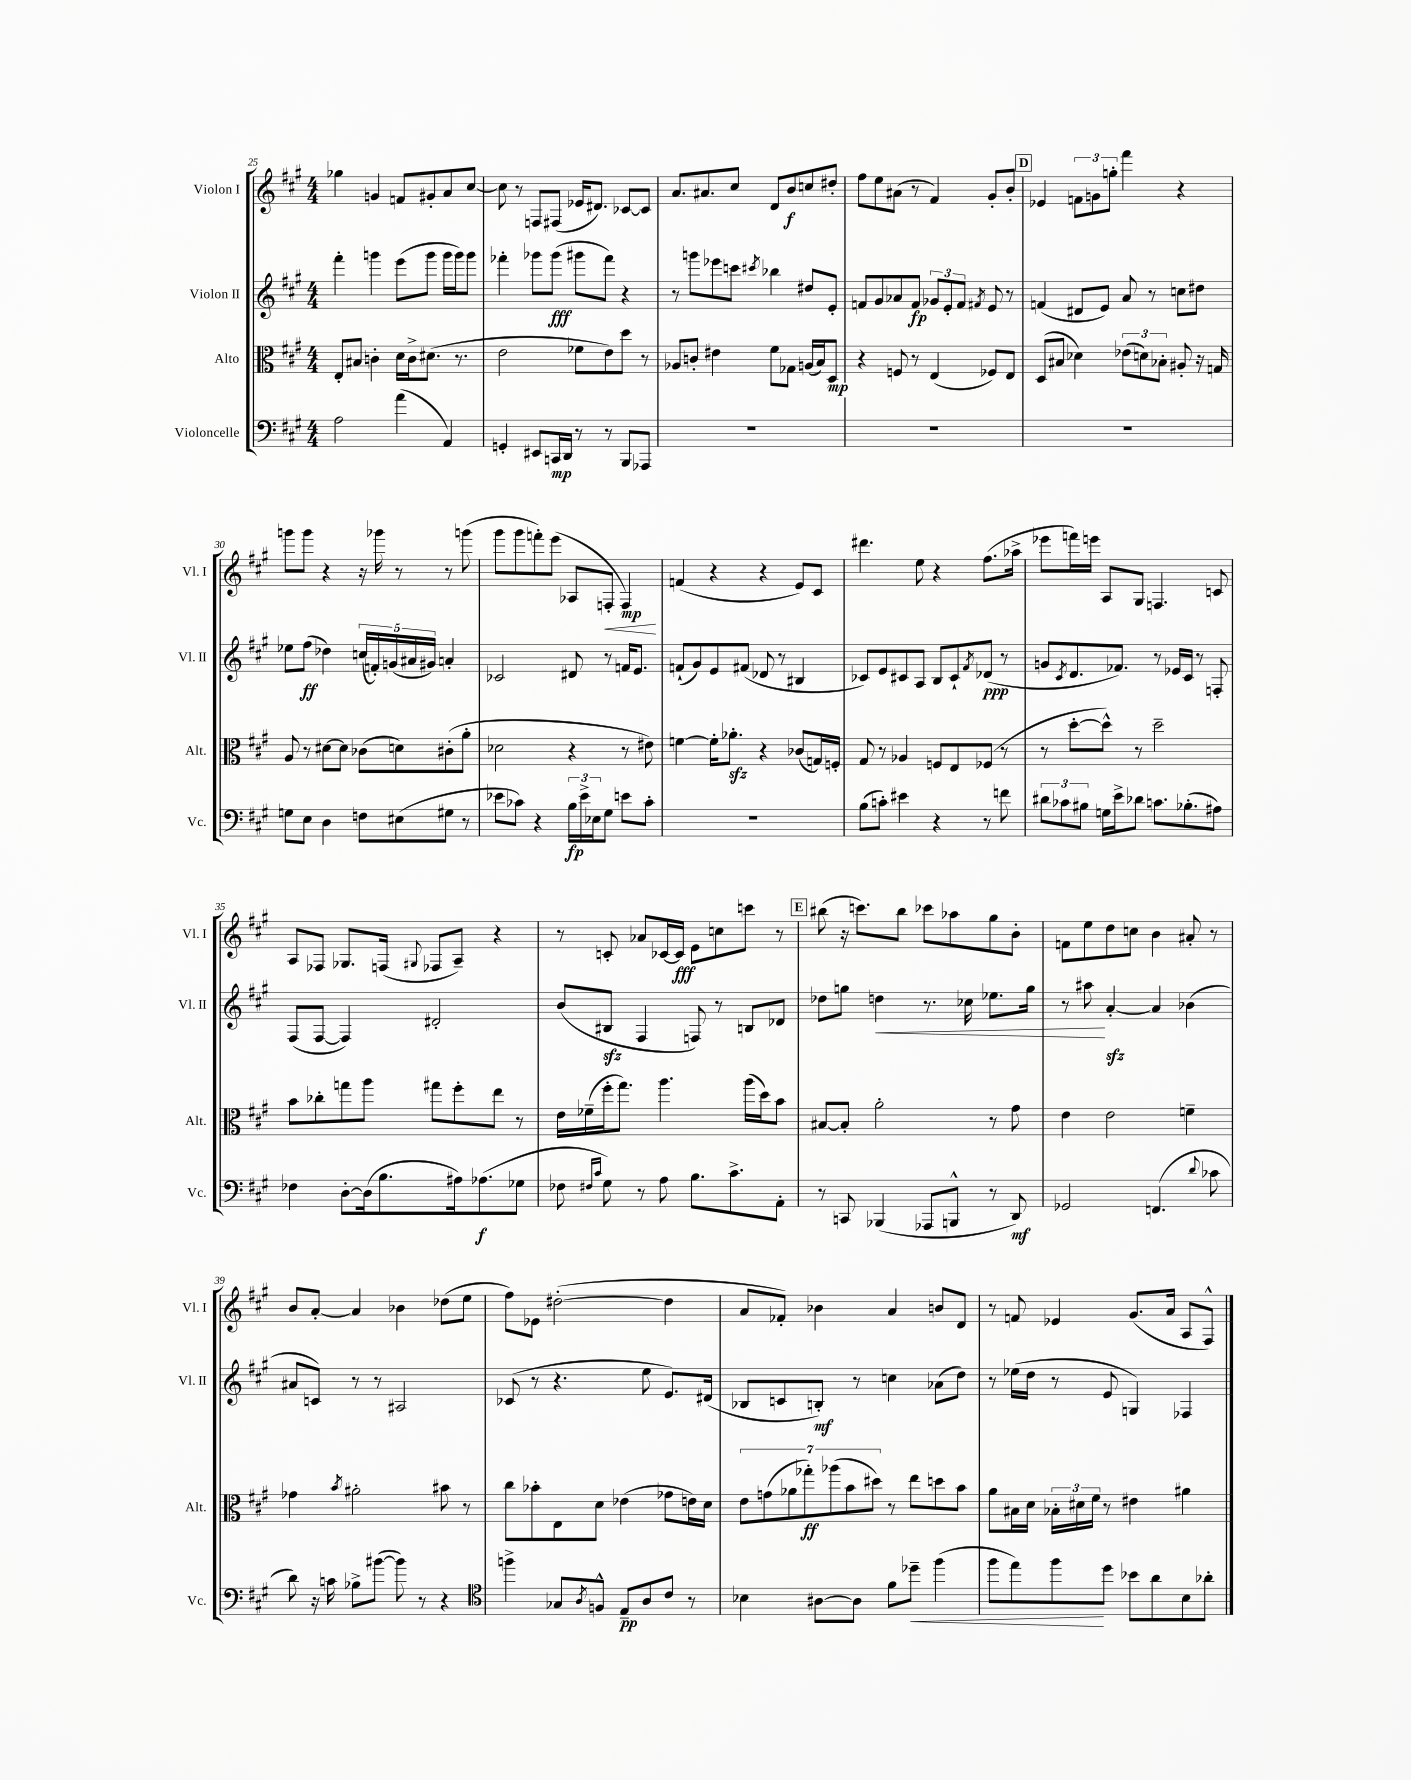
<<
\new StaffGroup <<
\new Staff = "s0" \with { instrumentName = "Violon I" shortInstrumentName = "Vl. I" } {
    \clef treble \key a \major \numericTimeSignature \time 4/4
    ges''4 g'4 f'8 gis'8-. a'8 cis''8~ |
    cis''8 r8 f8 fis8( ees'16 dis'8.) ces'8~ ces'8 |
    a'8. ais'8. cis''8 d'8 b'8\f c''8 dis''8-. |
    fis''8 e''8 ais'8( r8 fis'4) gis'8-. b'8-. |
    \mark \markup { \box "D" } ees'4 \tuplet 3/2 { f'8 g'8 g''8-. } fis'''4 r4 |
    g'''8 g'''8 r4 r16 ges'''16 r8 r8 g'''8( |
    gis'''8 gis'''8 f'''8-.) e'''8( aes8 f8-.\< f4\mp\!) |
    f'4( r4 r4 e'8) cis'8 |
    dis'''4. e''8 r4 fis''8.( aes''16-> |
    ees'''8 f'''16) e'''16 a8 gis8 f4. c'8 |
    a8 fes8 ges8. f16( \appoggiatura { gis8 } fes8 a8--) r4 |
    r8 c'8-. aes'8 ces'16~ ces'16\fff e'8 c''8 c'''8 r8 |
    \mark \markup { \box "E" } bis''8( r16 c'''8.) bis''8 ces'''8 aes''8 gis''8 b'8-. |
    f'8 e''8 d''8 c''8 b'4 ais'8-. r8 |
    b'8 a'8~-. a'4 bes'4 des''8( e''8 |
    fis''8) ees'8 dis''2~-.( dis''4 |
    a'8 fes'8-.) bes'4 a'4 b'8 d'8 |
    r8 f'8 ees'4 gis'8.( a'16 a8 fis8-^) \bar "|." |
}
\new Staff = "s1" \with { instrumentName = "Violon II" shortInstrumentName = "Vl. II" } {
    \clef treble \key a \major \numericTimeSignature \time 4/4
    fis'''4-. g'''4 e'''8( g'''8 g'''16 g'''16) g'''8 |
    fes'''4-. ges'''8 ges'''8\fff( gis'''8 fes'''8) r4 |
    r8 g'''8 ees'''8 c'''8 \acciaccatura { cis'''8 } bes''4 dis''8 e'8-. |
    f'8 gis'8 aes'8 f'8\fp \tuplet 3/2 { ges'8 e'8-. f'8 } \acciaccatura { fis'8 } e'8 r8 |
    \mark \markup { \box "D" } f'4( dis'8 e'8) a'8 r8 c''8 dis''8 |
    ees''8 fis''8\ff( des''4) \tuplet 5/4 { c''16( f'16-.) g'16( ais'16 gis'16) } a'4-. |
    ces'2 dis'8 r8 f'16 e'8. |
    f'8-!( gis'8) e'8 fis'8( des'8 r8 bis4 |
    ces'8) e'8 cis'8 a8 b8 cis'8-! \acciaccatura { fis'8 } des'8\ppp( r8 |
    g'8 \acciaccatura { cis'8 } d'8. fes'8.) r8 ees'16 cis'16 r8 f8-. |
    fis8( fis8~ fis4) dis'2-. |
    b'8( bis8\sfz fis4 f8) r8 b8 des'8 |
    \mark \markup { \box "E" } des''8 g''8 d''4\< r8. ces''16 ees''8. g''16 |
    r8 ais''8\! a'4~-.\sfz a'4 bes'4( |
    ais'8 c'8) r8 r8 ais2 |
    ces'8( r8 r4. e''8 e'8.) dis'16( |
    bes8 c'8 b8-.\mf) r8 c''4 aes'8( d''8) |
    r8 ees''16( d''16 r8 e'8 g4) fes4 \bar "|." |
}
\new Staff = "s2" \with { instrumentName = "Alto" shortInstrumentName = "Alt." } {
    \clef alto \key a \major \numericTimeSignature \time 4/4
    e8-. bis8 c'4-. d'16 c'16-> dis'8.( r8. |
    e'2 fes'8 e'8) d''8 r8 |
    aes8 c'8-. eis'4 fis'8 ges8 a16( b16) d8\mp |
    r4 f8 r8 e4( fes8) e8 |
    \mark \markup { \box "D" } d8( bis8 des'4) \tuplet 3/2 { ees'8( d'8) bes8-. } ais8-. r16 g16 |
    a8 r8 dis'8~ dis'8 ces'8( d'8) cis'8-.( a'8-. |
    des'2 r4 r8 eis'8) |
    f'4~ f'16-. aes'8.-.\sfz r4 ces'8( g16) f16-. |
    gis8 r8 aes4 f8 e8 fes8( r8 |
    r8 d''8~-. d''8-^) r8 d''2-- |
    b'8 ces''8-. g''8 a''8 gis''8 fis''8-. e''8 r8 |
    e'16 fes'16--( fis''16-. gis''8.) a''4. a''16( d''16) b'8 |
    \mark \markup { \box "E" } bis8~ bis8-. a'2-. r8 gis'8 |
    e'4 e'2 f'4-- |
    ges'4 \acciaccatura { b'8 } ais'2-. bis'8 r8 |
    cis''8 bes'8-. e8 d'8 ees'4( ges'8 e'16) d'16 |
    \tuplet 7/4 { e'8 g'8( aes'8 ges''8-.\ff) aes''8( b'8 dis''8) } r8 e''8 d''8 b'8 |
    a'8 bis16 d'16 \tuplet 3/2 { bes16-. dis'16 fis'16 } r8 eis'4 ais'4 \bar "|." |
}
\new Staff = "s3" \with { instrumentName = "Violoncelle" shortInstrumentName = "Vc." } {
    \clef bass \key a \major \numericTimeSignature \time 4/4
    a2 a'4( a,4) |
    g,4-. eis,8 c,16\mp d,16 r8 r8 b,,8 aes,,8 |
    R1 |
    R1 |
    \mark \markup { \box "D" } R1 |
    g8 e8 d4 f8 eis8( gis8 r8 |
    ees'8 ces'8) r4 \tuplet 3/2 { b16\fp ees'16-> ees16 } gis8 e'8 ces'8-. |
    R1 |
    b8( c'8-.) eis'4 r4 r8 f'8 |
    \tuplet 3/2 { dis'8 ces'8 bis8 } g16 e'16-> des'8 c'8. bes8.-.( ais8) |
    fes4 d8~-. d16( b8. ais16) aes8.\f( ges8 |
    fes8 \grace { fis16 cis'16 } gis8) r8 a8 b8. cis'8.-> a,8-. |
    \mark \markup { \box "E" } r8 c,8 bes,,4( aes,,8 b,,8-^ r8 d,8\mf) |
    ges,2 f,4.( \appoggiatura { d'8 } ces'8 |
    d'8) r16 c'16 bes8-> bis'8~( bis'8) r8 r4 |
    \clef tenor f''4-> ges8 \acciaccatura { a8 } f8-^ e8--\pp a8 cis'8 r8 |
    bes4 ais8~ ais8 fis'8 des''8--\< fis''4( |
    fis''8 e''8) fis''8\! d''8 bes'8 a'8 b8 aes'8-. \bar "|." |
}
>>
>>
\layout { \context { \Score currentBarNumber = #25 } }
